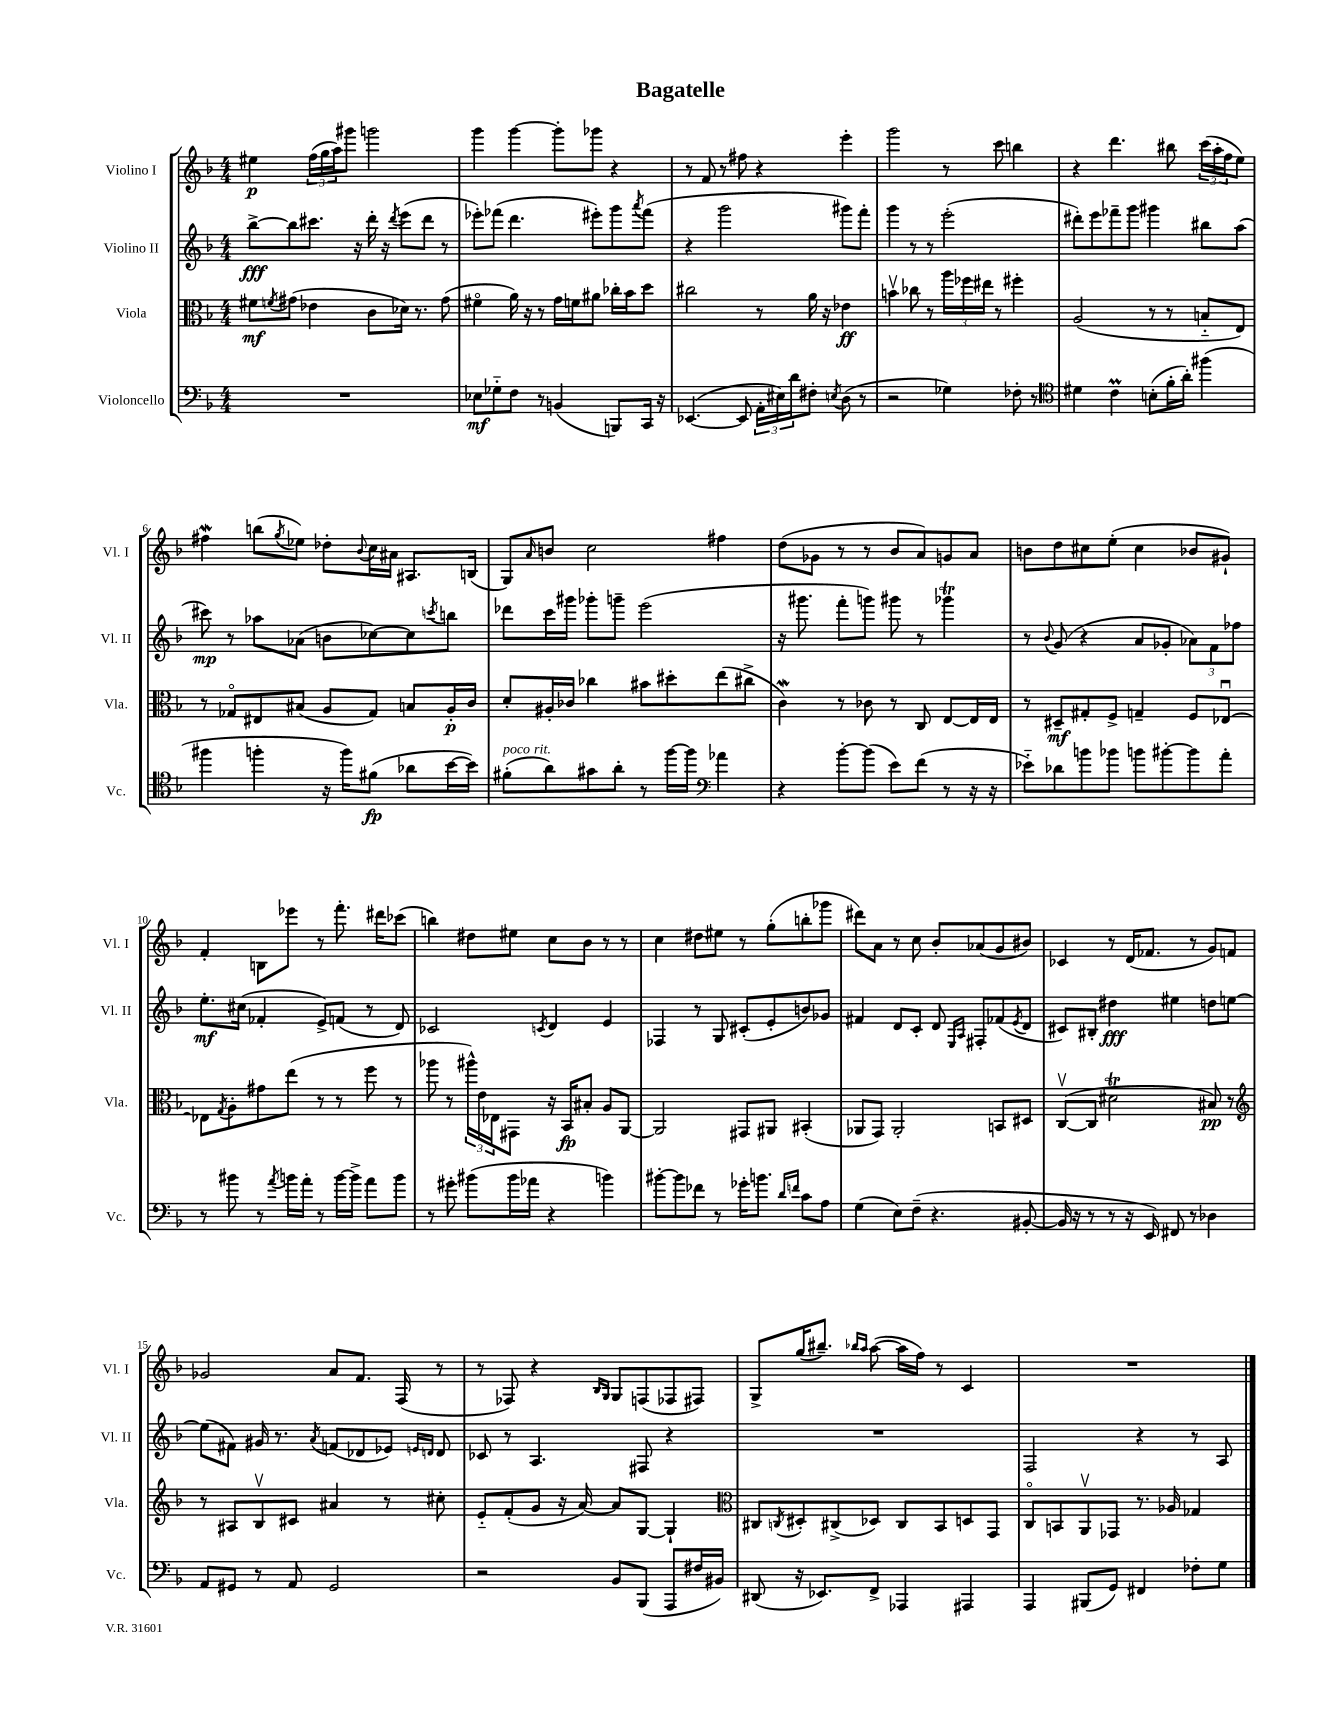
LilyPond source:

\header { title = "Bagatelle" }
<<
\new StaffGroup <<
\new Staff = "s0" \with { instrumentName = "Violino I" shortInstrumentName = "Vl. I" } {
    \clef treble \key f \major \numericTimeSignature \time 4/4
    eis''4\p \tuplet 3/2 { f''16( g''16 a''16) } gis'''8 g'''2 |
    g'''4 g'''4~ g'''8-. ges'''8 r4 |
    r8 f'8 r8 fis''8 r4 e'''4-. |
    g'''2 r8 c'''8 b''4 |
    r4 d'''4. bis''8 \tuplet 3/2 { c'''16( a''16-. f''16 } e''8) |
    fis''4\mordent b''8( \acciaccatura { g''8 } ees''8) des''8-. \appoggiatura { bes'8 } c''16 ais'16 ais8. b16( |
    g8) \grace { a'16 } b'8 c''2 fis''4 |
    d''8( ges'8 r8 r8 bes'8 a'8) g'8 a'8 |
    b'8 d''8 cis''8 e''8-.( cis''4 bes'8 gis'8-!) |
    f'4-. b8 ees'''8 r8 f'''8.-. dis'''16 ces'''8( |
    b''4) dis''8 eis''8 c''8 bes'8 r8 r8 |
    c''4 dis''8 eis''8 r8 g''8-.( b''8-. ges'''8 |
    dis'''8) a'8 r8 c''8 bes'8-. aes'8( g'8 bis'8) |
    ces'4 r8 d'16( fes'8. r8 g'8) f'8 |
    ges'2 a'8 f'8. f16( r8 |
    r8 fes8) r4 \grace { bes16 g16 } g8 f8( fes8 fis8) |
    g8-> g''16( bis''8.--) \grace { bes''16 a''16 } a''8~( a''16 f''16) r8 c'4 |
    R1 \bar "|." |
}
\new Staff = "s1" \with { instrumentName = "Violino II" shortInstrumentName = "Vl. II" } {
    \clef treble \key f \major \numericTimeSignature \time 4/4
    bes''8~->\fff bes''8 cis'''8. r16 d'''16-. r16 \acciaccatura { d'''8 } e'''8( d'''8 r8 |
    ees'''8-.) fes'''8( d'''4. eis'''8-.) g'''8 \acciaccatura { a'''8 } fes'''8( |
    r4 g'''2 gis'''8) f'''8-. |
    g'''4 r8 r8 e'''2-.( |
    dis'''8-.) e'''8 fes'''8-- g'''8 gis'''4 bis''8 a''8( |
    cis'''8\mp) r8 aes''8 aes'8( b'8 ces''8~) ces''8 \acciaccatura { c'''8 } b''8 |
    des'''8 c'''16 gis'''16 ges'''8-. g'''8-- e'''2( |
    r16 gis'''8. f'''8-. g'''8) gis'''8 r8 ges'''4\trill |
    r8 \appoggiatura { bes'8 } g'8( r4 a'8 ges'8-. \tuplet 3/2 { aes'8) f'8 fes''8 } |
    e''8.-.\mf cis''16( fes'4-. e'8->) f'8( r8 d'8) |
    ces'2 \acciaccatura { c'8 } d'4 e'4 |
    fes4 r8 g8 cis'8-.( e'8-. b'8) ges'8 |
    fis'4 d'8 c'8-. d'8 \grace { e16 a16 } fis8-. fes'8( \acciaccatura { e'8 } d'8 |
    cis'8) bis8-. dis''4\fff eis''4 d''8 e''8~ |
    e''8( fis'8) gis'16 r8. \acciaccatura { a'8 } f'8( des'8 ees'8) \grace { e'16 d'16 } d'8 |
    ces'8 r8 a4. fis8 r4 |
    R1 |
    f2 r4 r8 a8 \bar "|." |
}
\new Staff = "s2" \with { instrumentName = "Viola" shortInstrumentName = "Vla." } {
    \clef alto \key f \major \numericTimeSignature \time 4/4
    fis'8\mf \acciaccatura { f'8 } gis'8( ees'4 c'8 des'16) r8. gis'8( |
    fis'4\flageolet a'16) r16 r8 g'16 f'16 ais'8 ces''16-. bes'16 d''8 |
    cis''2 r8 a'16 r16 ees'4\ff |
    b'4\upbow ces''8 r8 \tuplet 3/2 { a''16 fes''16 eis''16 } r8 fis''4-. |
    a2( r8 r8 b8-_ e8) |
    r8 ges8\flageolet eis8 bis8( a8 ges8) b8 a16-.\p c'16 |
    d'8-. ais16-. ces'16 ces''4 bis'8 dis''8-. e''8( cis''8-> |
    c'4\mordent) r8 ces'8 r8 c8 e8~ e16 e16 |
    r8 dis8--\mf gis8-. f8-> g4-- f8 ees8~\downbow |
    ees8 \acciaccatura { g8 } a8-. gis'8 e''8( r8 r8 f''8 r8 |
    aes''8 r8 \tuplet 3/2 { ais''16-^) e'16 ees16 } gis,8 r16 bes,16\fp bis8-. a8 a,8~ |
    a,2 gis,8 ais,8 bis,4-.( |
    aes,8 g,8) aes,2-. b,8 dis8 |
    c8~\upbow( c8 dis'2\trill bis8\pp) r8 |
    \clef treble r8 ais8 bes8\upbow cis'8 ais'4 r8 cis''8-. |
    e'8-_ f'8-.( g'8 r16 a'16~) a'8 g8~ g4-! |
    \clef alto cis8 \acciaccatura { c8 } dis8-. cis8->( des8) cis8 bes,8 d8 g,8 |
    c8\flageolet b,8 a,8\upbow ges,8 r8. aes16 ges4 \bar "|." |
}
\new Staff = "s3" \with { instrumentName = "Violoncello" shortInstrumentName = "Vc." } {
    \clef bass \key f \major \numericTimeSignature \time 4/4
    R1 |
    ees8\mf ges8-_ f8 r8 b,4( b,,8) c,16 r16 |
    ees,4.~( ees,8 \tuplet 3/2 { a,16-. eis16) d'16 } fis8-. \acciaccatura { e8 } d8( r8 |
    r2 ges4) fes8-. r8 |
    \clef tenor dis'4 c'4\prall b8-.( f'16-. a'16-.) fis''4( |
    fis''4 f''4-. r16 f''16) fis'8\fp( aes'8 bes'16~ bes'16) |
    fis'8-.^\markup { \italic "poco rit." }( a'8) gis'8 a'8-. r8 f''16~ f''16 \clef bass aes'4 |
    r4 bes'8~-. bes'8( e'8) f'8( r8 r16 r16 |
    ees'8-_) des'8 b'8 bes'8 b'8 bis'8~-. bis'8 a'8-. |
    r8 bis'8 r8 \acciaccatura { a'8 } b'16 a'16-. r8 b'16~ b'16-> a'8 b'8 |
    r8 gis'8-. bis'8( bis'16 aes'16 r4 b'4) |
    bis'8~-. bis'8 fes'8 r8 ges'16-. b'8. \grace { d'16 f'16 } c'8 a8 |
    g4( e8) f8--( r4. bis,8~-. |
    bis,16 r16 r8 r8 r16 e,16) fis,8 r8 des4 |
    a,8 gis,8 r8 a,8 gis,2 |
    r2 bes,8 bes,,8( a,,8 fis16 bis,16) |
    dis,8( r16 ees,8.) f,8-> aes,,4 ais,,4 |
    a,,4 bis,,8( g,8) fis,4 fes8-. g8 \bar "|." |
}
>>
>>
